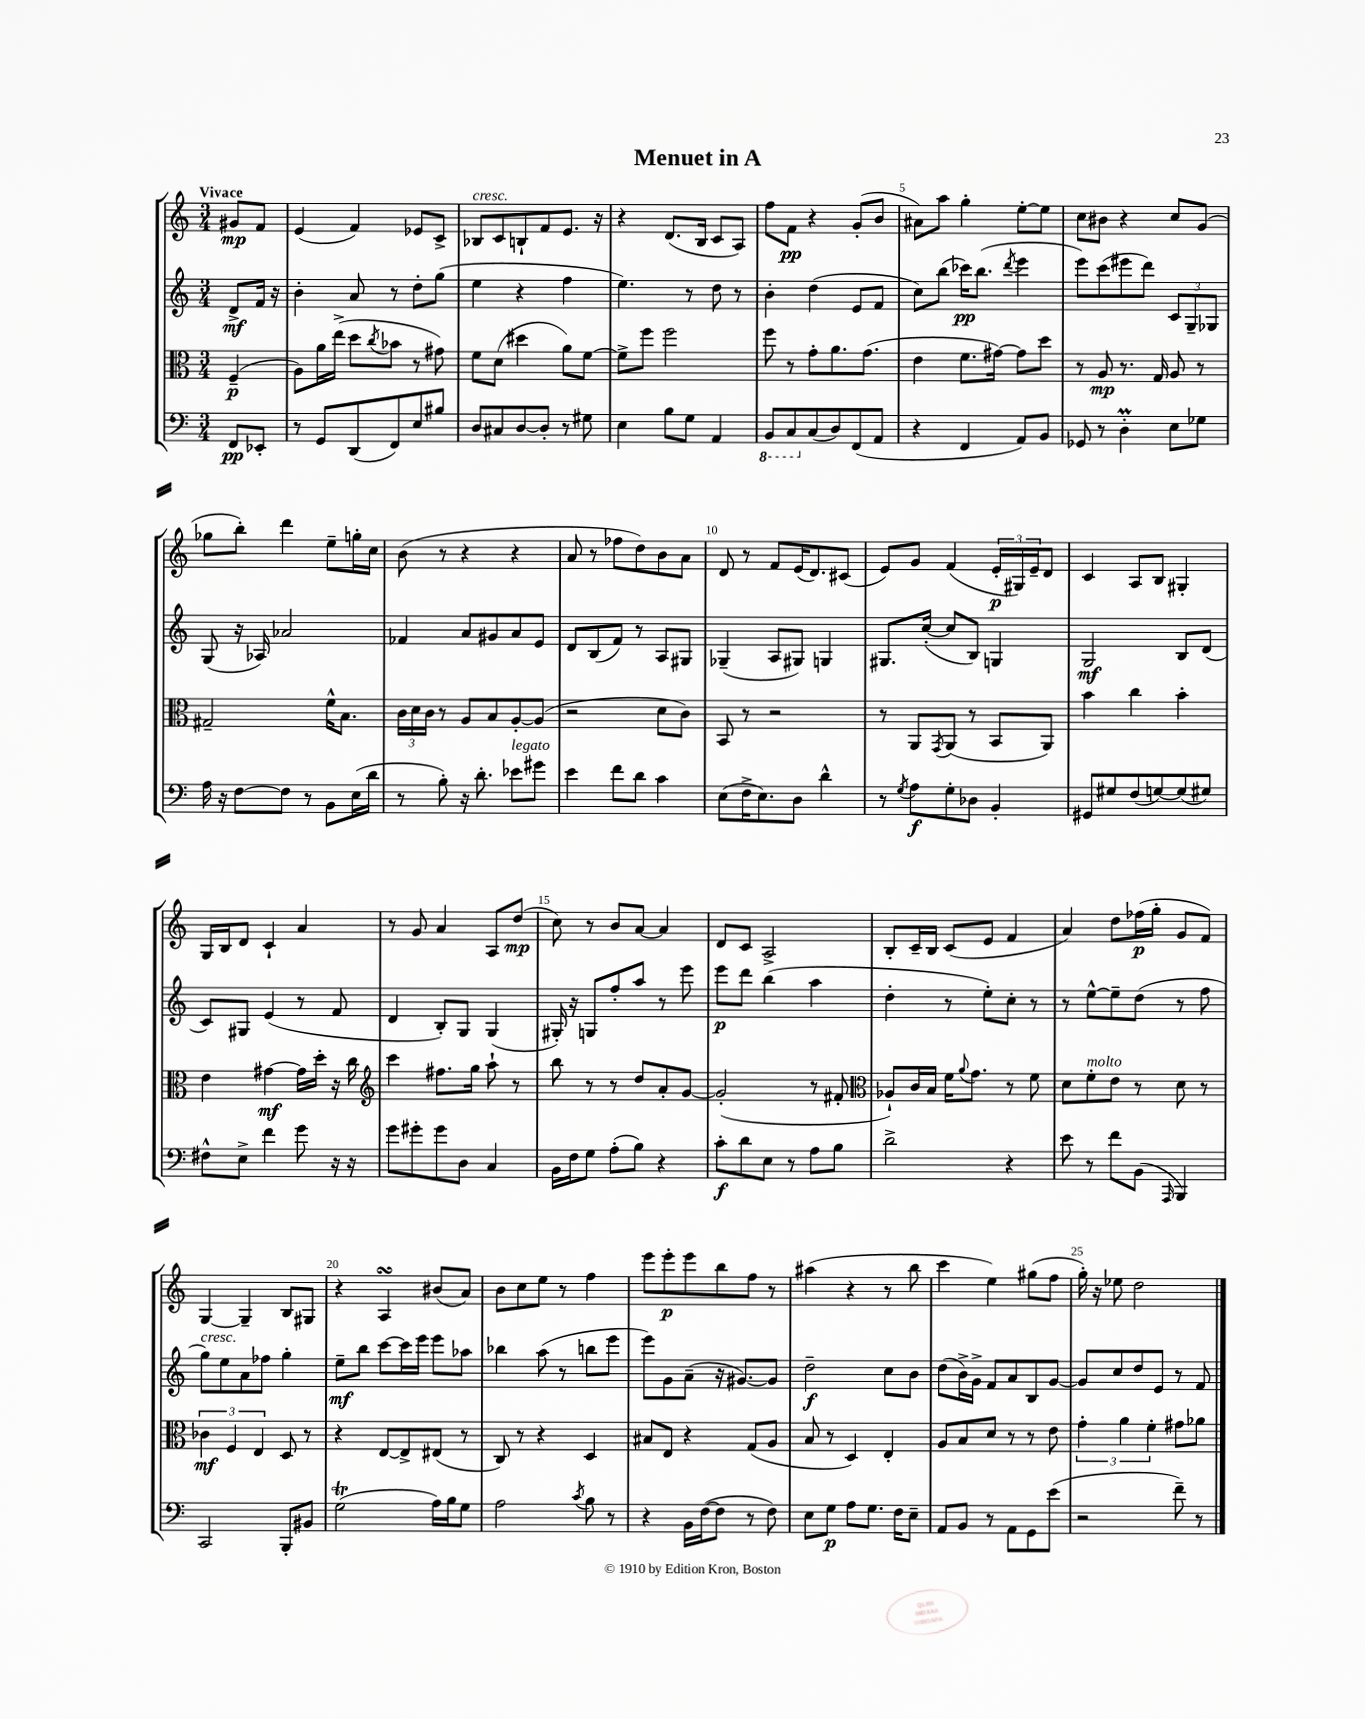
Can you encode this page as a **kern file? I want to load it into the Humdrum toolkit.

**kern	**dynam	**kern	**dynam	**kern	**dynam	**kern	**dynam
*part4	*part4	*part3	*part3	*part2	*part2	*part1	*part1
*staff4	*staff4	*staff3	*staff3	*staff2	*staff2	*staff1	*staff1
*clefF4	*	*clefC3	*	*clefG2	*	*clefG2	*
*k[]	*	*k[]	*	*k[]	*	*k[]	*
*M3/4	*	*M3/4	*	*M3/4	*	*M3/4	*
=	=	=	=	=	=	=	=
!	!	!	!	!	!	!LO:TX:a:B:t=Vivace	!
8FF/L	pp	(4F~/	p	8d^/L	mf	8g#X/L	mp
8EE-X'/J	.	.	.	16f/Jk	.	8f/J	.
.	.	.	.	16r	.	.	.
=1	=1	=1	=1	=1	=1	=1	=1
8r	.	8A\L)	.	4b'\	.	(4e/	.
8GG/L	.	16a\L	.	.	.	.	.
.	.	(16ee^\JJ	.	.	.	.	.
(8DD/	.	8dd\L	.	8a/	.	4f/)	.
.	.	8qcc/	.	.	.	.	.
8FF/)	.	8b-X\J	.	8r	.	.	.
8E/	.	8r	.	8dd'\L	.	8e-X/L	.
8B#X/J	.	8g#X\)	.	(8gg\J	.	8c^/J	.
=2	=2	=2	=2	=2	=2	=2	=2
!	!	!	!	!	!	!LO:TX:a:i:t=cresc.	!
8D/L	.	8f\L	.	4ee\	.	8B-X/L	.
8C#X/	.	(8d\J	.	.	.	8c/	.
[8D/	.	4dd#X\	.	4r	.	8Bn`/	.
8D'/J]	.	.	.	.	.	8f/	.
8r	.	8a\L)	.	4ff\	.	8.e/J	.
8G#X\	.	[8f\J	.	.	.	.	.
.	.	.	.	.	.	16r	.
=3	=3	=3	=3	=3	=3	=3	=3
4E\	.	8f^\L]	.	4.ee\)	.	4r	.
.	.	8ff\J	.	.	.	.	.
8B\L	.	2ff\	.	.	.	(8.d/L	.
8G\J	.	.	.	8r	.	.	.
.	.	.	.	.	.	16B/Jk	.
4AA/	.	.	.	8dd\	.	8c/L	.
.	.	.	.	8r	.	8A/J)	.
=4	=4	=4	=4	=4	=4	=4	=4
*8ba	*	*	*	*	*	*	*
8BBB/L	.	8ff\	.	4b'\	.	8ff\L	.
8CC/	.	8r	.	.	.	8f\J	pp
*X8ba	*	*	*	*	*	*	*
(8C/	.	8g'\L	.	(4dd\	.	4r	.
8D/)	.	8.a\	.	.	.	.	.
(8FF/	.	.	.	8e/L	.	(8g'/L	.
.	.	(8.g\J	.	.	.	.	.
8AA/J	.	.	.	8f/J	.	8b/J	.
=5	=5	=5	=5	=5	=5	=5	=5
4r	.	4e\	.	8cc\L)	.	8a#X\L)	.
.	.	.	.	(8bb\J	.	8aa\J	.
4FF/	.	8.f\L	.	16ccc-X\KL)	pp	4gg'\	.
.	.	.	.	(8.bb\J	.	.	.
.	.	[16g#X\Jk)	.	.	.	.	.
.	.	.	.	8qddd/	.	.	.
8AA/L)	.	8g#\L]	.	4eee\	.	[8ee'\L	.
8BB/J	.	8dd\J	.	.	.	8ee\J]	.
=6	=6	=6	=6	=6	=6	=6	=6
8GG-X/	.	8r	.	8eee\L)	.	8cc\L	.
8r	.	8A/	mp	(8ccc\	.	8b#X\J	.
4DM'\	.	8.r	.	8eee#X\	.	4r	.
.	.	.	.	8ddd\J)	.	.	.
.	.	16G/	.	.	.	.	.
8E\L	.	8A/	.	12c/L	.	8cc/L	.
.	.	.	.	12G~/	.	.	.
8G-X\J	.	8r	.	.	.	(8g/J	.
.	.	.	.	12G-X/J	.	.	.
!!LO:LB:g=z
=7	=7	=7	=7	=7	=7	=7	=7
16A\	.	2G#X~/	.	(8G/	.	8gg-X\L	.
16r	.	.	.	.	.	.	.
[8F\L	.	.	.	16r	.	8bb'\J)	.
.	.	.	.	16A-X/)	.	.	.
8F\J]	.	.	.	2a-X/	.	4ddd\	.
8r	.	.	.	.	.	.	.
8BB\L	.	16f^^\KL	.	.	.	8ee~\L	.
.	.	8.B\J	.	.	.	.	.
(16E\L	.	.	.	.	.	16ggn'\L	.
16d\JJ	.	.	.	.	.	16cc\JJ	.
=8	=8	=8	=8	=8	=8	=8	=8
8r	.	24c\LL	.	4f-X/	.	(8b\	.
.	.	24d\	.	.	.	.	.
.	.	24c\JJ	.	.	.	.	.
8B'\)	.	8r	.	.	.	8r	.
16r	.	8A/L	.	8a/L	.	4r	.
8.d'\	.	.	.	.	.	.	.
.	.	8B/	.	8g#X/	.	.	.
!LO:TX:a:i:t=legato	!	!	!	!	!	!	!
8e-X\L	.	[8A'/	.	8a/	.	4r	.
8g#X\J	.	(8A/J]	.	8e/J	.	.	.
=9	=9	=9	=9	=9	=9	=9	=9
4e\	.	2r	.	8d/L	.	8a/	.
.	.	.	.	(8B/	.	8r	.
8f\L	.	.	.	8f/J)	.	8ff-X\L	.
8d\J	.	.	.	8r	.	8dd\)	.
4c\	.	8d\L	.	8A/L	.	8b\	.
.	.	8c\J)	.	8G#X/J	.	8a\J	.
=10	=10	=10	=10	=10	=10	=10	=10
(8E\L	.	8BB/	.	(4G-X~/	.	8d/	.
16F^\K	.	8r	.	.	.	8r	.
8.E\)	.	.	.	.	.	.	.
.	.	2r	.	8A/L	.	8f/L	.
8D\J	.	.	.	8G#X/J)	.	(16e/K	.
.	.	.	.	.	.	8.d/)	.
4d^^\	.	.	.	4Gn/	.	.	.
.	.	.	.	.	.	(8c#X/J	.
=11	=11	=11	=11	=11	=11	=11	=11
8r	.	8r	.	8.G#X/L	.	8e/L)	.
8qG/	.	.	.	.	.	.	.
8A\L	f	8AA/L	.	.	.	8g/J	.
.	.	.	.	([16cc'/Jk	.	.	.
.	.	8qGG/	.	.	.	.	.
8G'\	.	(8AA/J	.	8cc/L]	.	(4f/	.
8D-X\J	.	8r	.	8B/J)	.	.	.
4BB'/	.	8BB/L	.	4Gn/	.	24e'/LL	p
.	.	.	.	.	.	24G#X/)	.
.	.	.	.	.	.	24e~/J	.
.	.	8AA/J)	.	.	.	8d/J	.
=12	=12	=12	=12	=12	=12	=12	=12
8GG#X/L	.	4b\	.	2G/	mf	4c/	.
8G#X/	.	.	.	.	.	.	.
(8F/	.	4cc\	.	.	.	8A/L	.
[8Gn/)	.	.	.	.	.	8B/J	.
(8G/]	.	4b'\	.	8B/L	.	4G#X'/	.
8G#X/J)	.	.	.	(8d/J	.	.	.
!!LO:LB:g=z
=13	=13	=13	=13	=13	=13	=13	=13
8F#X^^\L	.	4e\	.	8c/L)	.	16G/LL	.
.	.	.	.	.	.	16B/J	.
8E^\J	.	.	.	8G#X/J	.	8d/J	.
4f\	.	[4g#X\	mf	(4e/	.	4c`/	.
8g\	.	16g#\LL]	.	8r	.	4a/	.
.	.	16dd'\JJ	.	.	.	.	.
16r	.	16r	.	8f/	.	.	.
16r	.	16cc\	.	.	.	.	.
=14	=14	=14	=14	=14	=14	=14	=14
*	*	*clefG2	*	*	*	*	*
8g\L	.	4ccc\	.	4d/	.	8r	.
8g#X'\	.	.	.	.	.	8g/	.
8g#\	.	8.ff#X\L	.	8B'/L)	.	4a/	.
8D\J	.	.	.	8G/J	.	.	.
.	.	16gg\Jk	.	.	.	.	.
4C/	.	8aa`\	.	(4G/	.	8A/L	.
.	.	8r	.	.	.	(8dd/J	mp
=15	=15	=15	=15	=15	=15	=15	=15
16BB\LL	.	8bb\	.	16G#X'/)	.	8cc\)	.
16F\J	.	.	.	16r	.	.	.
8G\J	.	8r	.	8Gn/L	.	8r	.
(8A'\L	.	8r	.	8ff'/	.	8b/L	.
8B\J)	.	8dd/L	.	8aa/J	.	[8a/J	.
4r	.	8a'/	.	8r	.	4a/]	.
.	.	[8g/J	.	8eee\	.	.	.
=16	=16	=16	=16	=16	=16	=16	=16
8c'\L	f	(2g'/]	.	8eee\L	p	8d/L	.
8d\	.	.	.	8ddd\J	.	8c/J	.
8E\J	.	.	.	(4bb\	.	2A^/	.
8r	.	.	.	.	.	.	.
8A\L	.	8r	.	4aa\	.	.	.
8B\J	.	8f#X'/	.	.	.	.	.
=17	=17	=17	=17	=17	=17	=17	=17
*	*	*clefC3	*	*	*	*	*
2d^\	.	8A-X`/L)	.	4dd'\	.	8B'/L	.
.	.	16c/L	.	.	.	16c~/L	.
.	.	16B/JJ	.	.	.	16B/JJ	.
.	.	16f\KL	.	8r	.	(8c/L	.
.	.	8qqa/	.	.	.	.	.
.	.	8.g\J	.	.	.	.	.
.	.	.	.	8ee'\L)	.	8e/J	.
4r	.	8r	.	8cc'\J	.	4f/	.
.	.	8f\	.	8r	.	.	.
=18	=18	=18	=18	=18	=18	=18	=18
8e\	.	8d\L	.	8r	.	4a/)	.
!	!	!LO:TX:a:i:t=molto	!	!	!	!	!
8r	.	8f'\	.	[8ee^^\L	.	.	.
8f\L	.	8e\J	.	8ee~\]	.	8dd\L	.
(8BB\J	.	8r	.	(8dd\J	.	(16ff-X\L	p
.	.	.	.	.	.	16gg'\JJ	.
16qqAAA/	.	.	.	.	.	.	.
4BBB/)	.	8d\	.	8r	.	8g/L	.
.	.	8r	.	8ff\	.	8f/J)	.
!!LO:LB:g=z
=19	=19	=19	=19	=19	=19	=19	=19
!	!	!	!	!LO:TX:a:i:t=cresc.	!	!	!
2CC/	.	6c-X\	mf	8gg\L)	.	[4G/	.
.	.	.	.	8ee\	.	.	.
.	.	6F/	.	.	.	.	.
.	.	.	.	8a\	.	4G~/]	.
.	.	6E/	.	.	.	.	.
.	.	.	.	8ff-X\J	.	.	.
8BBB'/L	.	8D/	.	4gg'\	.	8B/L	.
8BB#X/J	.	8r	.	.	.	8G#X/J	.
=20	=20	=20	=20	=20	=20	=20	=20
(2GT\	.	4r	.	8ee~\L	mf	4r	.
.	.	.	.	8bb\J	.	.	.
.	.	[8E/L	.	[8ccc\L	.	4AsSSS/	.
.	.	8E^/]	.	16ccc\L]	.	.	.
.	.	.	.	16eee\JJ	.	.	.
16A\LL)	.	(8E#X/J	.	8eee\L	.	(8b#X/L	.
16B\J	.	.	.	.	.	.	.
8G\J	.	8r	.	8aa-X\J	.	8a/J)	.
=21	=21	=21	=21	=21	=21	=21	=21
2A\	.	8C/)	.	4bb-X\	.	8b\L	.
.	.	8r	.	.	.	8cc\	.
.	.	4r	.	(8aa\	.	8ee\J	.
.	.	.	.	8r	.	8r	.
8qc/	.	.	.	.	.	.	.
8B\	.	4D/	.	8bbn\L	.	4ff\	.
8r	.	.	.	8eee\J	.	.	.
=22	=22	=22	=22	=22	=22	=22	=22
4r	.	8B#X/L	.	8eee\L)	.	8eee\L	.
.	.	8E/J	.	8g\	.	8eee'\	p
16BB\LL	.	4r	.	(8a~\J	.	8eee\	.
([16F\J	.	.	.	.	.	.	.
8F\J]	.	.	.	16r	.	8bb\	.
.	.	.	.	[8.g#X/L)	.	.	.
8r	.	(8G/L	.	.	.	8ff\J	.
8F\)	.	8A/J	.	8g#/J]	.	8r	.
=23	=23	=23	=23	=23	=23	=23	=23
8E\L	.	8B/	.	2dd~\	f	(4aa#X\	.
8G\J	p	8r	.	.	.	.	.
8A\L	.	4D/)	.	.	.	4r	.
8.G\J	.	.	.	.	.	.	.
.	.	4E'/	.	8cc\L	.	8r	.
16F\KL	.	.	.	.	.	.	.
8E~\J	.	.	.	8b\J	.	8bb\	.
=24	=24	=24	=24	=24	=24	=24	=24
8AA/L	.	8A/L	.	(8dd\L	.	4ccc\	.
8BB/J	.	8B/	.	16b^\L)	.	.	.
.	.	.	.	16g^\JJ	.	.	.
8r	.	8d/J	.	8f/L	.	4ee\)	.
8AA\L	.	8r	.	8a/	.	.	.
8GG\	.	8r	.	8B/	.	(8gg#X\L	.
(8e\J	.	8e\	.	[8g/J	.	8ff\J	.
=25	=25	=25	=25	=25	=25	=25	=25
2r	.	6g'\	.	8g/L]	.	16gg'\)	.
.	.	.	.	.	.	16r	.
.	.	.	.	8cc/	.	8ee-X\	.
.	.	6a\	.	.	.	.	.
.	.	.	.	8dd/	.	2dd\	.
.	.	6f'\	.	.	.	.	.
.	.	.	.	8e/J	.	.	.
8f~\)	.	8g#X\L	.	8r	.	.	.
8r	.	8a-X\J	.	8f/	.	.	.
==	==	==	==	==	==	==	==
*-	*-	*-	*-	*-	*-	*-	*-
